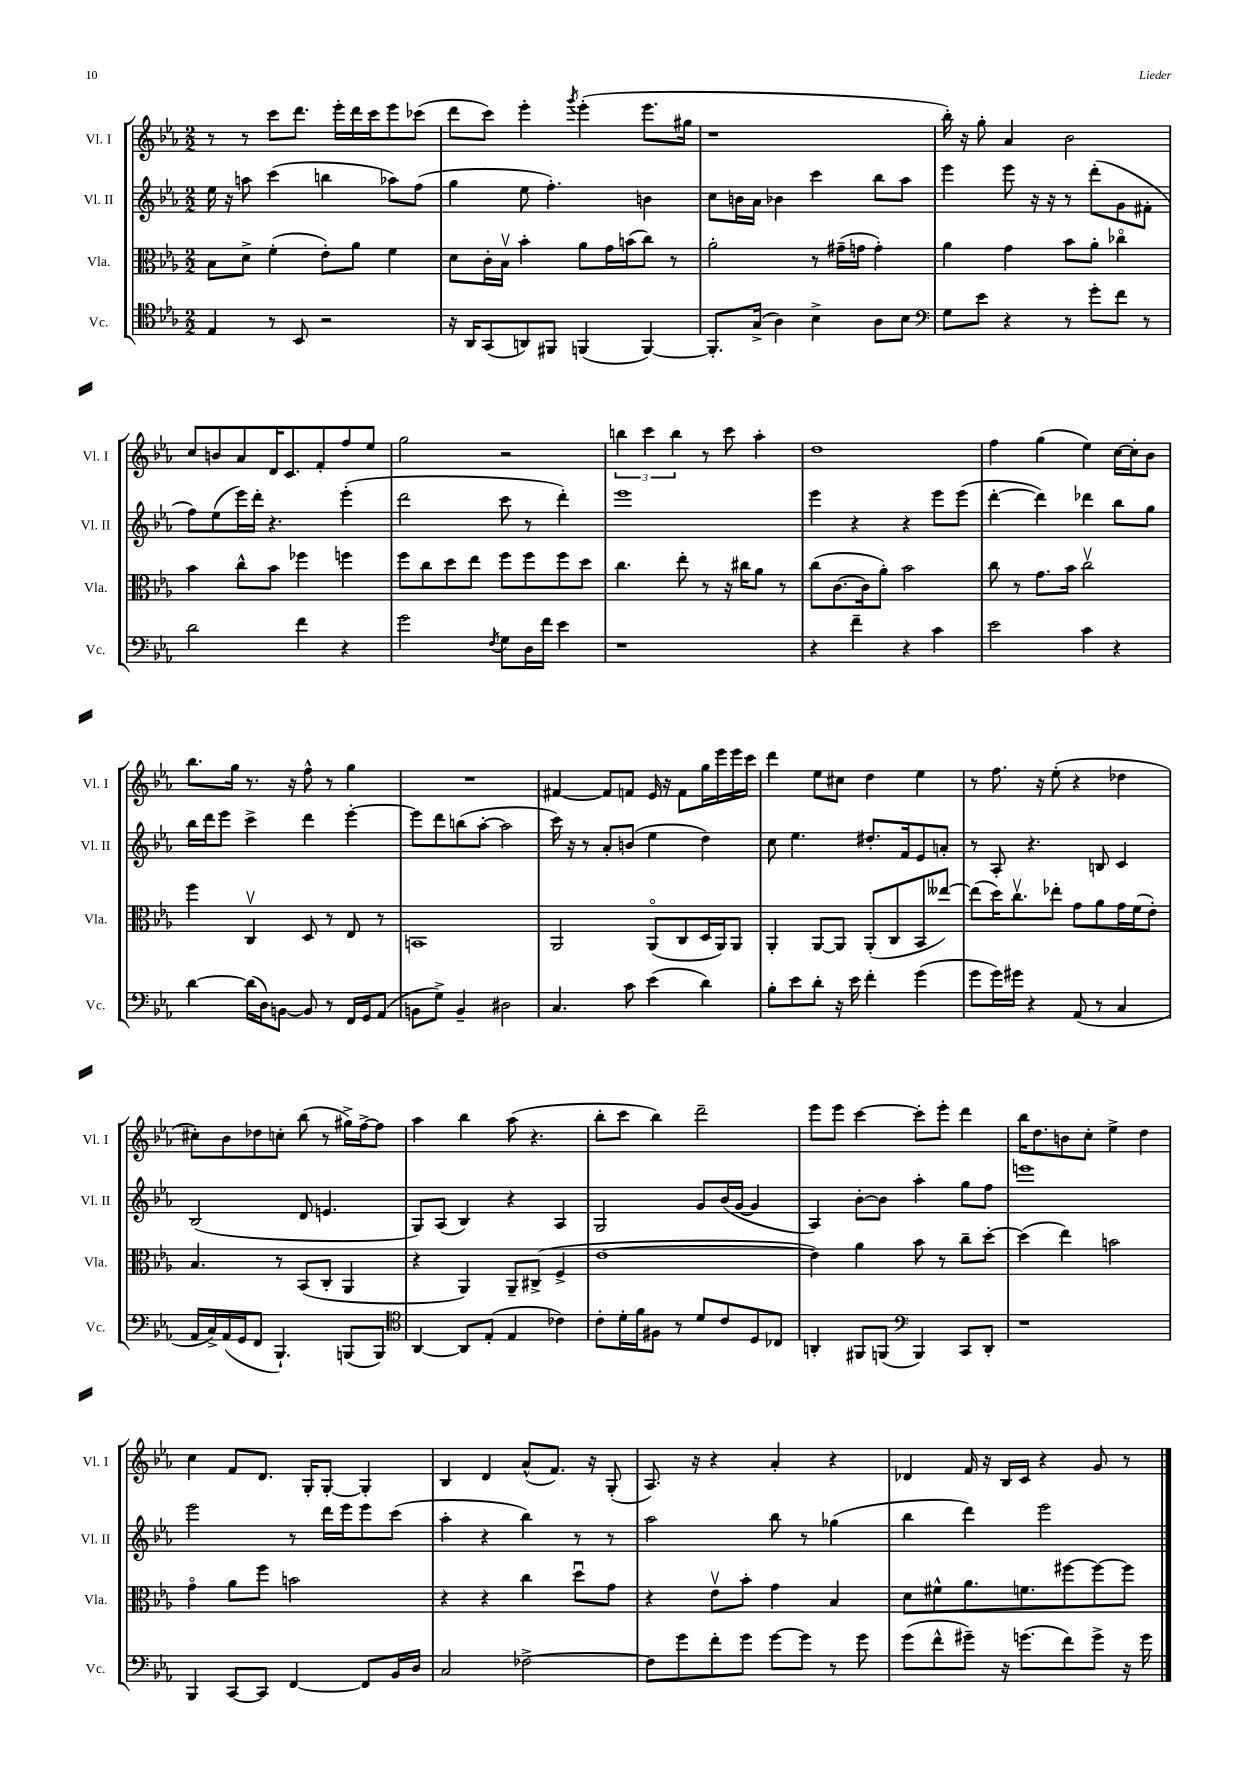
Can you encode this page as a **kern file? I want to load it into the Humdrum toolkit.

**kern	**kern	**kern	**kern
*part4	*part3	*part2	*part1
*staff4	*staff3	*staff2	*staff1
*I"Vc.	*I"Vla.	*I"Vl. II	*I"Vl. I
*I'Vc.	*I'Vla.	*I'Vl. II	*I'Vl. I
*clefC4	*clefC3	*clefG2	*clefG2
*k[b-e-a-]	*k[b-e-a-]	*k[b-e-a-]	*k[b-e-a-]
*M2/2	*M2/2	*M2/2	*M2/2
=5	=5	=5	=5
4E-/	8B-\L	16ee-\	8r
.	.	16r	.
.	8d^\J	8aan\	8r
8r	(4f'\	(4ccc\	8ccc\L
8BB-/	.	.	8.ddd\J
2r	8e-'\L)	4bbn\	.
.	.	.	16eee-'\LL
.	8a-\J	.	16ddd\
.	.	.	16ccc\J
.	4f\	8aa-X\L)	8eee-\
.	.	(8ff\J	(8ccc-X\J
=6	=6	=6	=6
16r	8d\L	4gg\	8ddd\L
16AA-/KL	.	.	.
(8GG/	16c'\L	.	8ccc\J)
.	16B-v\JJ	.	.
8AAn/)	4b-'\	8ee-\	4eee-'\
8FF#X/J	.	4.ff'\)	.
.	.	.	8qggg/
(4FFn/	8a-\L	.	(4eee-'\
.	16g\L	.	.
.	(16bn\J	.	.
[4FF/)	8cc\J)	4bn\	8.eee-\L
.	8r	.	.
.	.	.	16gg#X\Jk
=7	=7	=7	=7
8.FF'/L]	2a-'\	8cc\L	1r
.	.	16bn\L	.
(16G^/Jk	.	16a-\JJ	.
4A-\)	.	4b-X\	.
4B-^\	8r	4ccc\	.
.	(16g#X~\LL	.	.
.	16gn\JJ	.	.
8A-\L	4g'\)	8bb-\L	.
8B-\J	.	8aa-\J	.
=8	=8	=8	=8
*clefF4	*	*	*
8G\L	4a-\	4eee-\	16bb-'\)
.	.	.	16r
8e-\J	.	.	8gg'\
4r	4g\	8eee-\	4a-/
.	.	16r	.
.	.	16r	.
8r	8b-\L	8r	2b-\
8g'\L	8a-'\J	(8ddd'\L	.
8f\J	4cc-X\	8g\	.
8r	.	8f#X'\J	.
!!LO:LB:g=z
=9	=9	=9	=9
2d\	4b-\	8ff\L)	8cc/L
.	.	(8ee-\	8bn/
.	8cc^^\L	16eee-\L)	8a-/
.	.	16ddd'\JJ	.
.	8b-\J	4.r	16d/K
.	.	.	8.c/
4f\	4ff-X\	.	.
.	.	.	8f'/
4r	4ffn\	(4eee-'\	8ff/
.	.	.	8ee-/J
=10	=10	=10	=10
2g\	8ff\L	2ddd\	2gg\
.	8cc\	.	.
.	8dd\	.	.
.	8ee-\J	.	.
8qF/	.	.	.
8G\L	8ff\L	8ccc\	2r
16D\L	8ff\	8r	.
16f\JJ	.	.	.
4e-\	8ff\	4ddd'\)	.
.	8dd\J	.	.
=11	=11	=11	=11
1r	4.cc\	1eee-	6bbn\
.	.	.	6ccc\
.	.	.	6bb\
.	8ee-'\	.	.
.	8r	.	8r
.	16r	.	8ccc\
.	16cc#X\KL	.	.
.	8a-\J	.	4aa-'\
.	8r	.	.
=12	=12	=12	=12
4r	(8cc\L	4eee-\	1dd
.	[8.c\	.	.
4f~\	.	4r	.
.	16c\k]	.	.
.	8a-'\J)	.	.
4r	2b-\	4r	.
4c\	.	8eee-\L	.
.	.	(8eee-\J	.
=13	=13	=13	=13
2e-\	8cc\	[4ddd'\	4ff\
.	8r	.	.
.	8.g\L	4ddd\])	(4gg\
.	16b-\Jk	.	.
4c\	2ccv\	4ddd-X\	4ee-\)
4r	.	8bb-\L	[16cc\LL
.	.	.	16cc'\J]
.	.	8gg\J	8b-\J
!!LO:LB:g=z
=14	=14	=14	=14
[4d\	4ff\	16bb-\LL	8.bb-\L
.	.	16ddd\J	.
.	.	8eee-\J	.
.	.	.	16gg\Jk
(16d\LL]	4Cv/	4ccc^\	8.r
16D\J)	.	.	.
[8BBn\J	.	.	.
.	.	.	16r
8BB/]	8D/	4ddd\	8ff^^\
8r	8r	.	8r
16FF/LL	8E-/	[4eee-'\	4gg\
16GG/J	.	.	.
(8AA-/J	8r	.	.
=15	=15	=15	=15
8BBn\L	1BBn	8eee-\L]	1r
8G^\J)	.	8ddd\	.
4BB~/	.	(8bbn\	.
.	.	[8aa-'\J	.
2D#X\	.	2aa-\]	.
=16	=16	=16	=16
4.C/	2AA-/	16ccc\)	[4f#X/
.	.	16r	.
.	.	8r	.
.	.	8a-'/L	8f#/L]
8c\	.	(8bn/J	8fn/J
(4e-\	(8AA-/L	4ee-\	16e-/
.	.	.	16r
.	8C/	.	8f\L
4d\)	16D/L	4dd\)	16gg\L
.	16AA-/J)	.	16eee-\
.	8AA-/J	.	16eee-\
.	.	.	16ccc\JJ
=17	=17	=17	=17
8B-'\L	4AA-'/	8cc\	4ddd\
8e-\	.	4.ee-\	.
8d'\J	[8AA-/L	.	8ee-\L
16r	8AA-/J]	.	8cc#X\J
16e-\	.	.	.
4f'\	(8AA-'/L	8.dd#X'/L	4dd\
.	8C/	.	.
.	.	16f/k	.
(4g\	8BB-/	8e-/	4ee-\
.	[8ee--X/J)	8an'/J	.
=18	=18	=18	=18
8g\L	(8ee--\L]	8r	8r
16g\L)	16dd\K)	8A-'/	8.ff\
16g#X\JJ	8.ccv\	.	.
4r	.	4.r	.
.	.	.	16r
.	8ee-X'\J	.	(8ee-'\
(8AA-/	8g\L	.	4r
8r	8a-\	8Bn/	.
4C/	16g\L	4c/	4dd-X\
.	(16f\J	.	.
.	8e-'\J)	.	.
!!LO:LB:g=z
=19	=19	=19	=19
16AA-/LL	4.B-/	(2B-/	8cc#X'\L)
16C^/)	.	.	.
(16AA-/	.	.	8b-\
16GG/J	.	.	.
8FF/J	.	.	8dd-X\
4.BBB-`/)	8r	.	8ccn'\J
.	(8BB-/L	8d/	(8bb-\
.	8C'/J	4.en/	8r
(8BBBn/L	4AA-/	.	16gg#X^\LL)
.	.	.	[16ff^\J
8BBB/J)	.	.	8ff\J]
=20	=20	=20	=20
*clefC4	*	*	*
[4AA-/	4r	8G/L)	4aa-\
.	.	(8A-/J	.
8AA-/L]	4AA-/)	4B-/)	4bb-\
(8E-'/J	.	.	.
4E-/	8AA-~/L	4r	(8aa-\
.	(8C#X^/J	.	4.r
4c-X\)	4F^/	4A-/	.
=21	=21	=21	=21
8c'\L	[1e-	2G/	8bb-'\L
16d'\L	.	.	8ccc\J
16f\J	.	.	.
8F#X\J	.	.	4bb-\)
8r	.	.	.
8d/L	.	8g/L	2ddd~\
8c/	.	(16b-/L	.
.	.	[16g/JJ	.
8D/	.	4g/]	.
8C-X/J	.	.	.
=22	=22	=22	=22
4AAn'/	4e-\])	4A-/)	8eee-\L
.	.	.	8eee-\J
8FF#X/L	4a-\	[8b-'\L	[4ccc\
(8FFn/J	.	8b-\J]	.
*clefF4	*	*	*
4BBB-/)	8b-\	4aa-'\	8ccc'\L]
.	8r	.	8eee-'\J
8CC/L	8cc~\L	8gg\L	4ddd\
8DD'/J	[8dd'\J	8ff\J	.
=23	=23	=23	=23
1r	(4dd\]	1eeen	16bb-\KL
.	.	.	8.dd\
.	4ee-\)	.	8bn\
.	.	.	8cc'\J
.	2bn\	.	4ee-^\
.	.	.	4dd\
!!LO:LB:g=z
=24	=24	=24	=24
4BBB-/	4g\	2eee-\	4cc\
[8CC/L	8a-\L	.	8f/L
8CC/J]	8ff\J	.	8.d/J
[4FF/	2bn\	8r	.
.	.	.	16G'/KL
.	.	16ddd\LL	[8G'/J
.	.	16eee-\J	.
8FF/L]	.	8eee-\	4G'/]
16BB-/L	.	(8ccc\J	.
16D/JJ	.	.	.
=25	=25	=25	=25
2C/	4r	4aa-'\	4B-/
.	4r	4r	4d/
[2F-X^\	4cc\	4bb-\)	(8a-^^/L
.	.	.	8.f/J)
.	8ddu\L	8r	.
.	.	.	16r
.	8g\J	8r	(8G'/
=26	=26	=26	=26
8F-\L]	4r	2aa-\	8.A-/)
8g\	.	.	.
.	.	.	16r
8f'\	8e-v\L	.	4r
8g\J	8b-'\J	.	.
[8g\L	4g\	8bb-\	4a-'/
8g\J]	.	8r	.
8r	4B-/	(4gg-X\	4r
8g\	.	.	.
=27	=27	=27	=27
(8g\L	8d\L	4bb-\	4d-X/
8f^^\	8f#X^^\	.	.
8g#X~\J)	8.a-\	4ddd\)	16f/
.	.	.	16r
16r	.	.	16B-/LL
(8.gn\L	8.fn\	.	16c/JJ
.	.	2eee-\	4r
8f\)	[8ff#X\	.	.
8g^\J	8ff#\_	.	8g/
16r	8ff#\J]	.	8r
16g\	.	.	.
==	==	==	==
*-	*-	*-	*-
